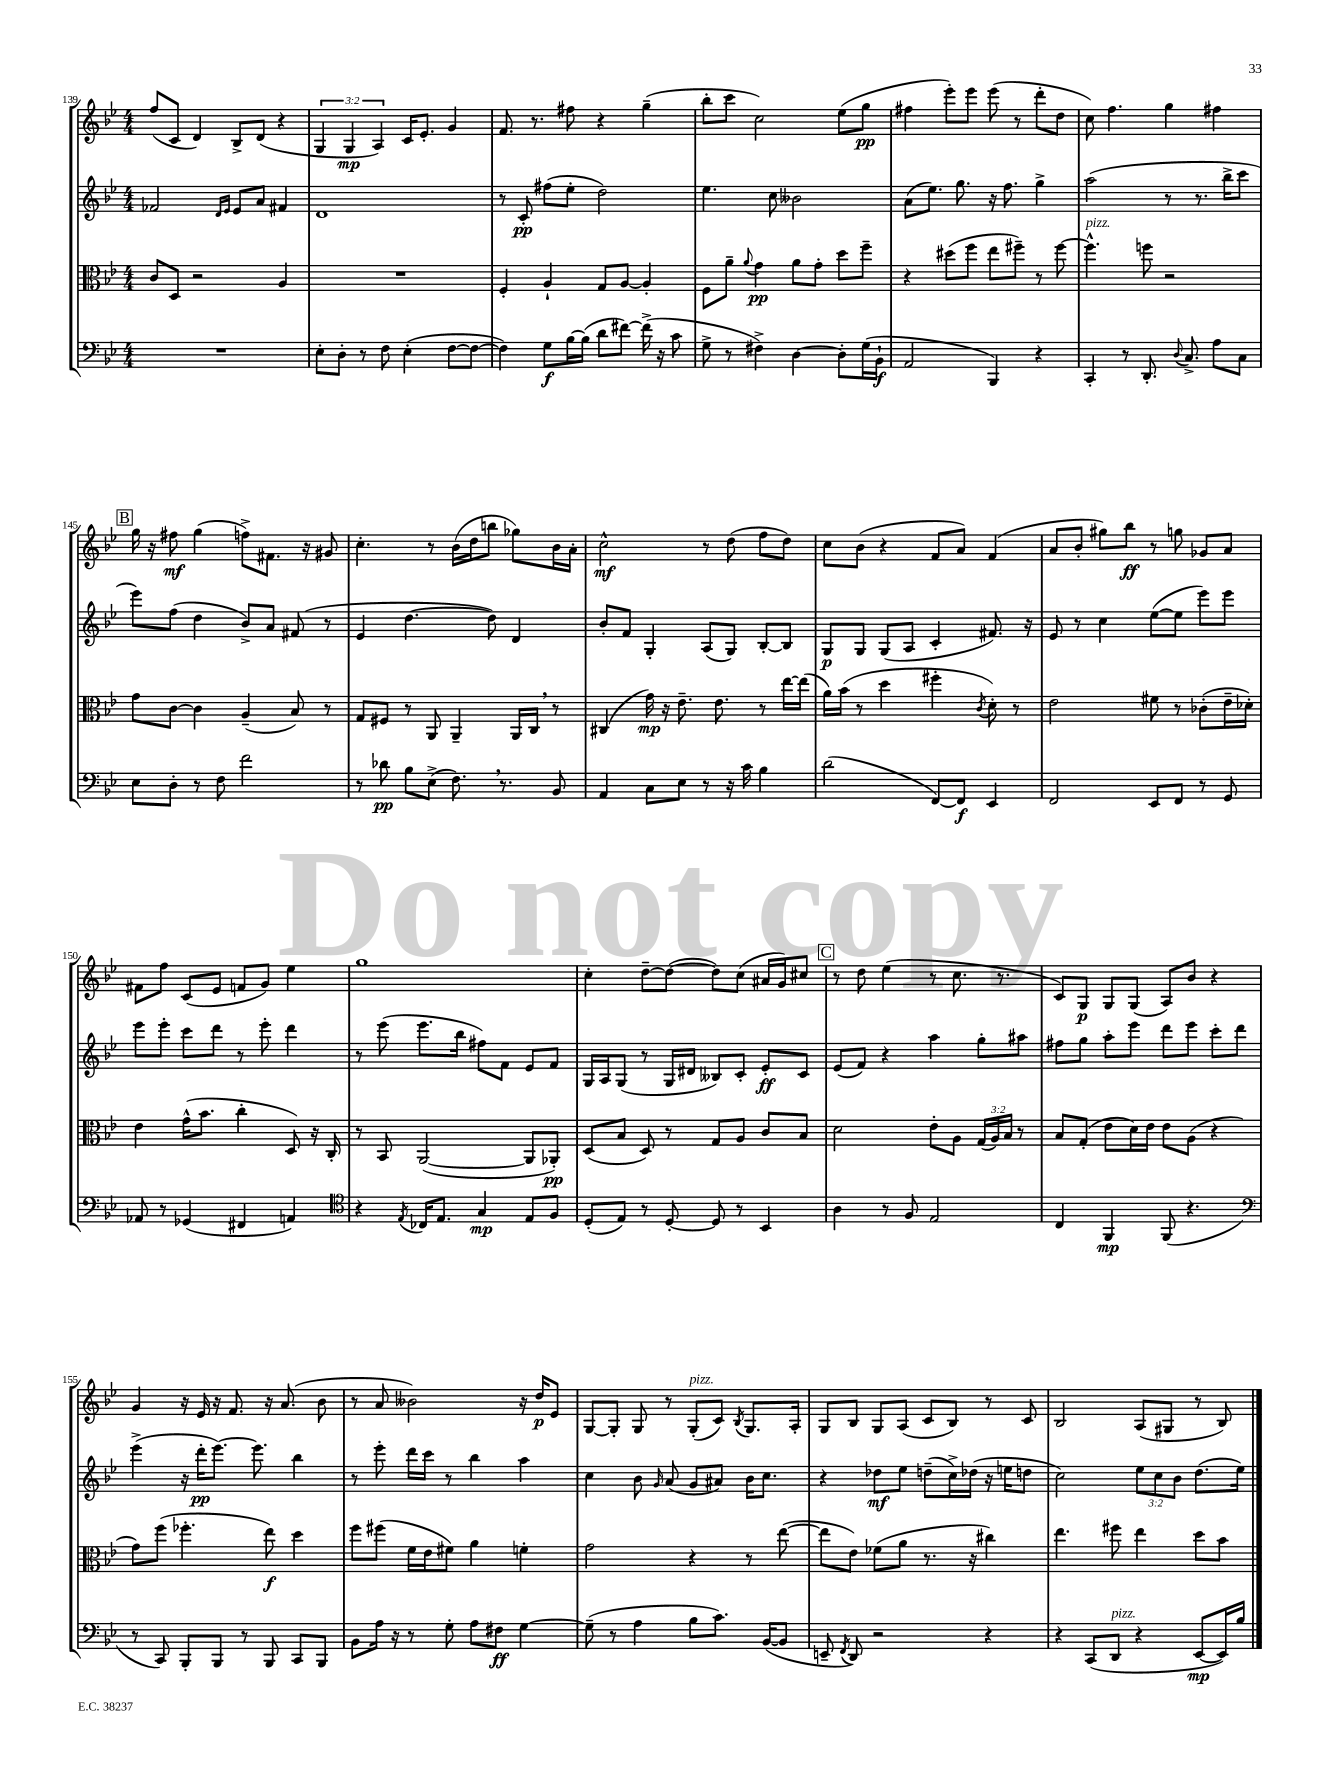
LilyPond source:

<<
\new StaffGroup <<
\new Staff = "s0" {
    \clef treble \key bes \major \numericTimeSignature \time 4/4 \override Staff.TupletNumber.text = #tuplet-number::calc-fraction-text
    \autoBeamOff f''8[( c'8] d'4) bes8[-> d'8]( r4 |
    \tuplet 3/2 { g4 g4\mp a4) } c'16[ ees'8.]-. g'4 |
    f'8. r8. fis''8 r4 g''4--( |
    bes''8[-. c'''8] c''2) ees''8[( g''8]\pp |
    fis''4 ees'''8[-.) ees'''8] ees'''8( r8 d'''8[-. d''8] |
    c''8) f''4. g''4 fis''4 |
    \mark \markup { \box "B" } g''16 r16 fis''8\mf g''4( f''8[->) fis'8.] r16 gis'8 |
    c''4.-. r8 bes'16[( d''16 b''8] ges''8[) bes'16 a'16]-. |
    c''2-^\mf r8 d''8( f''8[ d''8]) |
    c''8[ bes'8]( r4 f'8[ a'8]) f'4( |
    a'8[ bes'8]-. gis''8[) bes''8]\ff r8 g''8 ges'8[ a'8] |
    fis'8[ f''8] c'8[( ees'8] f'8[ g'8]) ees''4 |
    g''1 |
    c''4-. d''8[~-- d''8]~( d''8[) c''8]( ais'16[ g'16) cis''8] |
    \mark \markup { \box "C" } r8 d''8 ees''4( r8 c''8. r8. |
    c'8[) g8]\p g8[ g8]( a8[) bes'8] r4 |
    g'4 r16 ees'16 r16 f'8. r16 a'8.( bes'8 |
    r8 a'8 beses'2) r16 d''16[\p ees'8] |
    g8[~ g8]-. g8 r8 g8[-.^\markup { \italic "pizz." }( c'8]) \acciaccatura { bes8 } g8.[ a16]-. |
    g8[ bes8] g8[ a8]( c'8[ bes8]) r8 c'8 |
    bes2 a8[( gis8] r8 bes8) \bar "|." |
}
\new Staff = "s1" {
    \clef treble \key bes \major \numericTimeSignature \time 4/4 \override Staff.TupletNumber.text = #tuplet-number::calc-fraction-text
    \autoBeamOff fes'2 \grace { d'16[ ees'16] } ees'8[ a'8] fis'4 |
    d'1 |
    r8 c'8-.\pp fis''8[( ees''8]-. d''2) |
    ees''4. c''8 beses'2 |
    a'8[( ees''8.]) g''8. r16 f''8. g''4-> |
    a''2( r8 r8. bes''16[-> c'''8] |
    \mark \markup { \box "B" } ees'''8[) f''8]( d''4 bes'8[->) a'8] fis'8( r8 |
    ees'4 d''4.~ d''8) d'4 |
    bes'8[-. f'8] g4-. a8[( g8]) bes8[~-. bes8] |
    g8[\p g8] g8[( a8] c'4-. fis'8.) r16 |
    ees'8 r8 c''4 ees''8[~( ees''8] ees'''8[) ees'''8] |
    ees'''8[ ees'''8]-. c'''8[ d'''8] r8 ees'''8-. d'''4 |
    r8 ees'''8( ees'''8.[ bes''16] fis''8[) f'8] ees'8[ f'8] |
    g16[ a16 g8]( r8 g16[ dis'16] beses8[) c'8]-. ees'8[-.\ff c'8] |
    \mark \markup { \box "C" } ees'8[( f'8]) r4 a''4 g''8[-. ais''8] |
    fis''8[ g''8] a''8[-. ees'''8] d'''8[ ees'''8] c'''8[-. d'''8] |
    ees'''4->( r16 d'''16[-.\pp ees'''8.]~) ees'''8. bes''4 |
    r8 ees'''8-. d'''16[ c'''16] r8 bes''4 a''4 |
    c''4 bes'8 \grace { g'16 } a'8( g'8[ ais'8]) bes'16[ c''8.] |
    r4 des''8[\mf ees''8] d''8[--( c''16->) des''16]( r16 e''16[ d''8] |
    c''2) \tuplet 3/2 { ees''8[ c''8 bes'8] } d''8.[( ees''16]) \bar "|." |
}
\new Staff = "s2" {
    \clef alto \key bes \major \numericTimeSignature \time 4/4 \override Staff.TupletNumber.text = #tuplet-number::calc-fraction-text
    \autoBeamOff c'8[ d8] r2 a4 |
    R1 |
    f4-. a4-! g8[ a8]~ a4-. |
    f8[ a'8]-- \appoggiatura { a'8 } g'4\pp a'8[ g'8]-. d''8[ f''8]-- |
    r4 dis''8[( f''8] ees''8[ fis''8]--) r8 fis''8~ |
    fis''4.-^^\markup { \italic "pizz." } f''8 r2 |
    \mark \markup { \box "B" } g'8[ c'8]~ c'4 a4--( bes8) r8 |
    g8[ fis8] r8 a,8 a,4-- a,16[ c16] \breathe r8 |
    cis4( g'16\mp) r16 ees'8.-- ees'8. r8 ees''16[~ ees''16]( |
    a'16[) bes'16]( r8 d''4 fis''4-. \acciaccatura { c'8 } d'8-.) r8 |
    ees'2 fis'8 r8 ces'8[-.( ees'16-- des'16]-.) |
    ees'4 g'16[-^( bes'8.] c''4-. d8) r16 c16-. |
    r8 bes,8 a,2~( a,8[ aes,8]-.\pp) |
    d8[( bes8] d8) r8 g8[ a8] c'8[ bes8] |
    \mark \markup { \box "C" } d'2 ees'8[-. a8] \tuplet 3/2 { g16[( a16) bes16] } r8 |
    bes8[ g8]-.( ees'8[ d'16) ees'16] ees'8[ a8]( r4 |
    g'8[) f''8]( fes''4.-. ees''8\f) d''4 |
    f''8[ fis''8]( f'16[ ees'16 fis'8]) a'4 f'4-. |
    g'2 r4 r8 ees''8~( |
    ees''8[ ees'8]) fes'8[( a'8] r8. r16 cis''4) |
    ees''4. fis''8 ees''4 d''8[ bes'8] \bar "|." |
}
\new Staff = "s3" {
    \clef bass \key bes \major \numericTimeSignature \time 4/4
    \autoBeamOff R1 |
    ees8[-. d8]-. r8 f8 ees4-.( f8[~ f8]~ |
    f4) g8[\f bes16~ bes16]( d'8[ fis'8]~) fis'16->( r16 c'8 |
    g8-> r8 fis4->) d4~ d8[-. g16( bes,16]-!\f |
    a,2 bes,,4) r4 |
    c,4-. r8 d,8.-. \appoggiatura { d8 } c8.-> a8[ c8] |
    \mark \markup { \box "B" } ees8[ d8]-. r8 f8 f'2 |
    r8 des'8\pp bes8[ ees8]->( f8.) \breathe r8. bes,8 |
    a,4 c8[ ees8] r8 r16 c'16 bes4 |
    d'2( f,8[~) f,8]\f ees,4 |
    f,2 ees,8[ f,8] r8 g,8 |
    aes,8 r8 ges,4( fis,4 a,4) |
    \clef tenor r4 \acciaccatura { ees8 } ces16[ ees8.] g4\mp ees8[ f8] |
    d8[-.( ees8]) r8 d8~-. d8 r8 bes,4 |
    \mark \markup { \box "C" } a4 r8 f8 ees2 |
    c4 f,4\mp f,8( r4. |
    \clef bass r8 c,8) bes,,8[-. bes,,8] r8 bes,,8 c,8[ bes,,8] |
    bes,8[ a16] r16 r8 g8-. a8[ fis8]\ff g4~ |
    g8--( r8 a4 bes8[ c'8.]) bes,16[~( bes,8] |
    e,8-- \acciaccatura { f,8 } d,8) r2 r4 |
    r4 c,8[( d,8]^\markup { \italic "pizz." } r4 ees,8[~\mp ees,16) bes16] \bar "|." |
}
>>
>>
\layout { \context { \Score currentBarNumber = #139 } }
